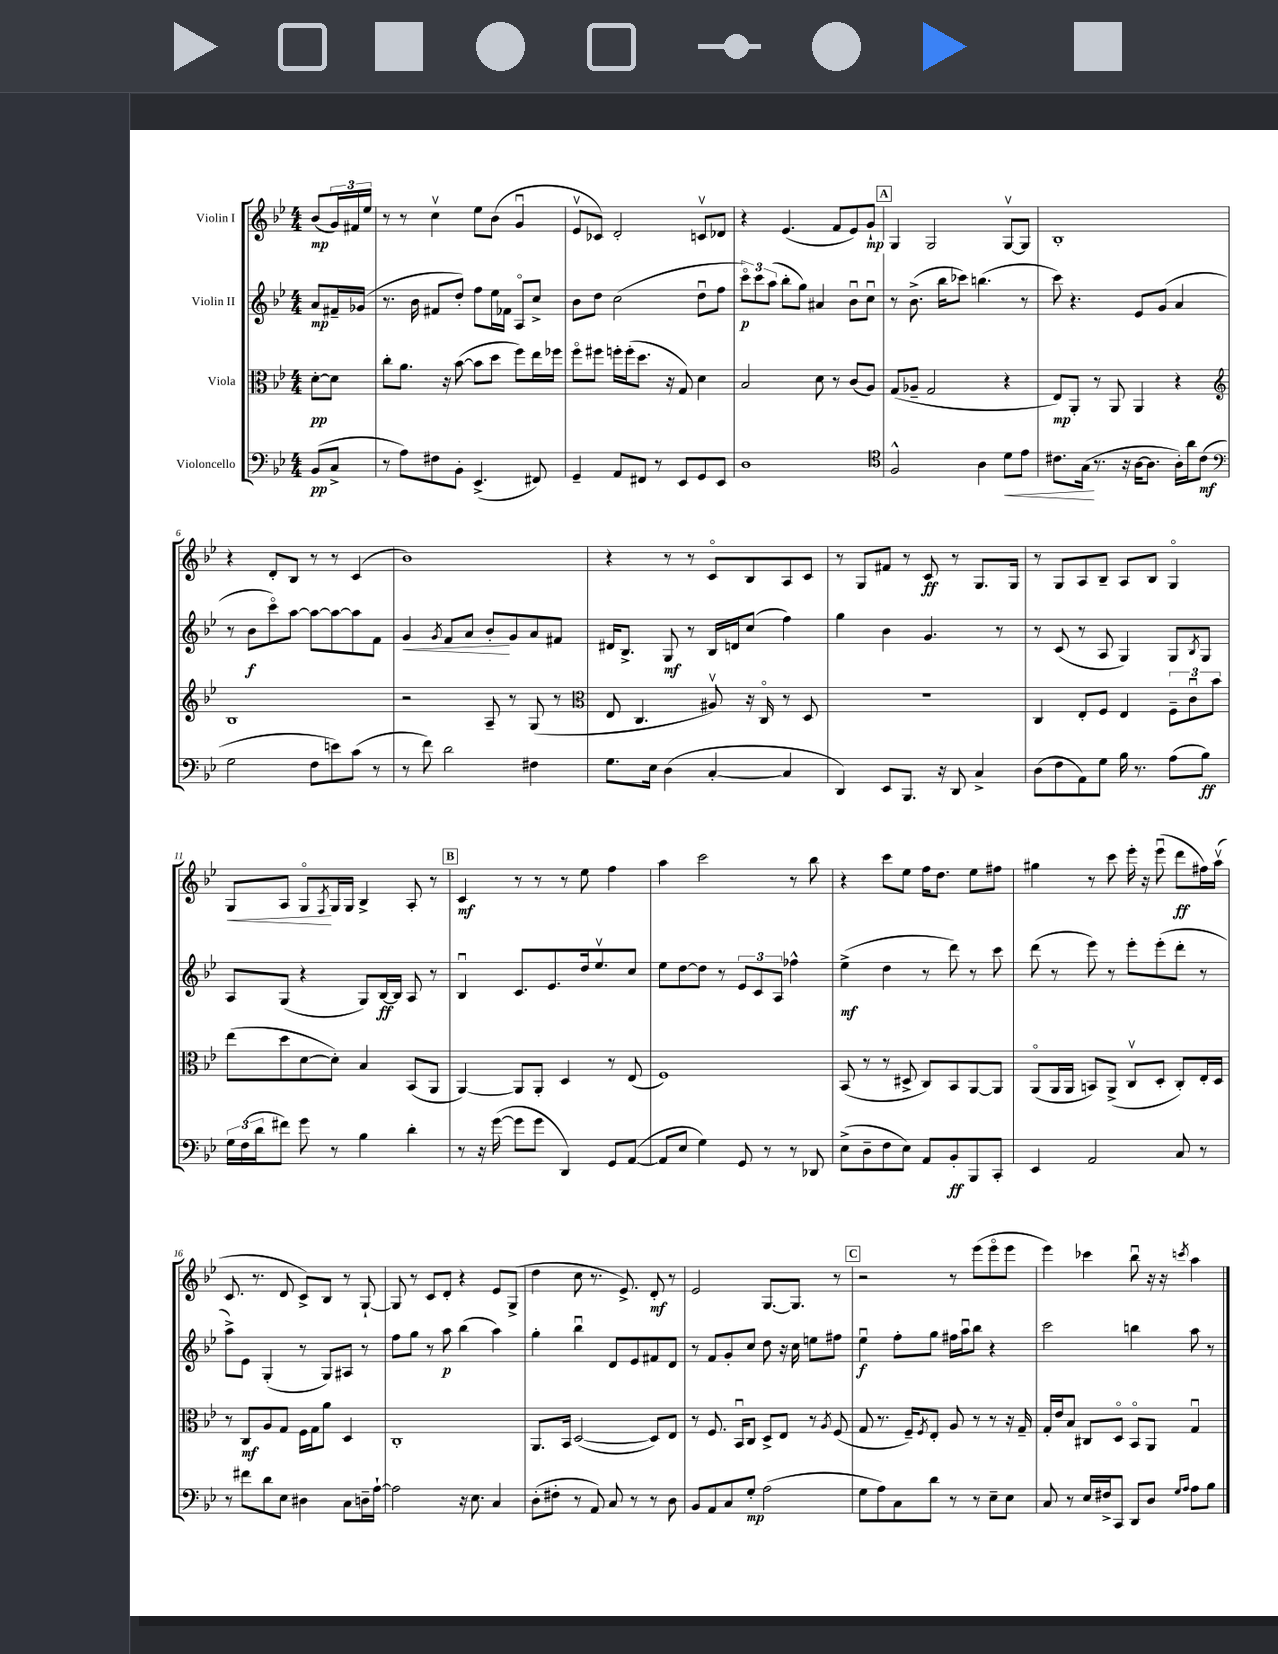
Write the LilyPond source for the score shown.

<<
\new StaffGroup <<
\new Staff = "s0" \with { instrumentName = "Violin I" } {
    \clef treble \key bes \major \numericTimeSignature \time 4/4 \partial 4
    bes'8\mp( \tuplet 3/2 { g'16) fis'16 ees''16 } |
    r8 r8 c''4\upbow ees''8 bes'8( g'4\downbow |
    ees'8\upbow ces'8) d'2-. c'8\upbow des'8 |
    r4 ees'4.( f'8 ees'8) g'8-!\mp |
    \mark \markup { \box "A" } g4 g2 g8~\upbow g8 |
    bes1-. |
    r4 d'8-. bes8 r8 r8 c'4( |
    bes'1) |
    r4 r8 r8 c'8\flageolet bes8 a8 c'8 |
    r8 g8 fis'8 r8 c'8\ff r8 g8. g16 |
    r8 g8 a8 bes8-- a8 bes8 g4\flageolet |
    g8\< a8 g8\flageolet\! \acciaccatura { f8 } g16 g16 bes4-> a8-. r8 |
    \mark \markup { \box "B" } c'4\mf r8 r8 r8 ees''8 f''4 |
    a''4 c'''2 r8 bes''8 |
    r4 c'''8 ees''8 f''16 d''8. ees''8 fis''8 |
    gis''4 r8 c'''8 ees'''16-. r16 ees'''8\downbow( d'''8\ff fis''16) a''16\upbow( |
    c'8. r8. d'8 c'8->) bes8 r8 g8~-! |
    g8 r8 c'8 d'8-. r4 ees'8 g8->( |
    d''4 c''8 r8. ees'8.->) d'8-.\mf r8 |
    ees'2 g8.~ g8. r8 |
    \mark \markup { \box "C" } r2 r8 ees'''8( ees'''8\flageolet ees'''8 |
    ees'''4) ces'''4 bes''8\downbow r16 r16 \acciaccatura { c'''8 } a''4 \bar "|." |
}
\new Staff = "s1" \with { instrumentName = "Violin II" } {
    \clef treble \key bes \major \numericTimeSignature \time 4/4 \partial 4
    a'8\mp fis'16-- ges'16( |
    r8. bes'16 fis'8 d''8-.) f''8 ees''16 fes'16 a8\flageolet c''8-> |
    bes'8 d''8 c''2( d''8\downbow f''8 |
    \tuplet 3/2 { c'''8\flageolet\p) c'''8 a''8( } bes''8-. g''8) ais'4 bes'8\downbow c''8\downbow |
    \mark \markup { \box "A" } r8 bes'8.->( bes''16 ces'''8) b''4.( r8 |
    c'''8) r4. ees'8 g'8( a'4 |
    r8 bes'8\f c'''8\flageolet) a''8~ a''8~ a''8~ a''8 f'8 |
    g'4\< \acciaccatura { g'8 } f'8 a'8 bes'8-.\! g'8 a'8 fis'8 |
    dis'16 bes8.-> g8\mf r8 bes16 d'16 c''8( f''4) |
    g''4 bes'4 g'4. r8 |
    r8 c'8( r8 a8 g4) g8 \acciaccatura { bes8 } g8 |
    a8 g8( r4 g8) bes16~\ff bes16 a8 r8 |
    \mark \markup { \box "B" } bes4\downbow c'8. ees'8. d''16 ees''8.\upbow c''8 |
    ees''8 d''8~ d''8 r8 \tuplet 3/2 { ees'8 c'8 a8 } fes''4-^ |
    ees''4->\mf( d''4 r8 d'''8) r8 c'''8 |
    d'''8( r8 ees'''8) r8 ees'''8-. ees'''8-.( d'''8-. r8 |
    a''8->) ees'8 g4-.( r8 g8) ais8 r8 |
    f''8 g''8 r8 a''8\p bes''4( a''4) |
    g''4-. bes''4\downbow d'8 ees'8 fis'8 d'8 |
    r8 f'8 g'8-. c''8 d''8 r16 c''16 e''8 fis''8 |
    \mark \markup { \box "C" } ees''4\downbow\f f''8-. g''8 fis''16 a''16\downbow bes''8 r4 |
    c'''2 b''4 a''8 r8 \bar "|." |
}
\new Staff = "s2" \with { instrumentName = "Viola" } {
    \clef alto \key bes \major \numericTimeSignature \time 4/4 \partial 4
    d'8~-.\pp d'8 |
    c''8-. a'8. r16 bes'8~( bes'8 d''8 f''8) ees''16 fes''16 |
    f''8\flageolet fis''8 f''16-. f''16-.( d''8. r16 g8) d'4 |
    bes2 d'8 r8 c'8( a8) |
    \mark \markup { \box "A" } g8( aes8-- g2 r4 |
    ees8\mp) a,8-. r8 a,8 a,4 r4 |
    \clef treble bes1 |
    r2 a8-- r8 g8( r8 |
    \clef alto ees8 c4. ais8\upbow) r16 c16\flageolet r8 d8 |
    R1 |
    c4 ees8-. f8 ees4 \tuplet 3/2 { f8-- c'8\downbow bes'8 } |
    ees''8( d''8 d'8~ d'8-.) bes4 bes,8( a,8 |
    \mark \markup { \box "B" } a,4~) a,8 a,8-. d4 r8 ees8( |
    f1) |
    bes,8( r8 r8 dis8-> c8) bes,8 a,8~ a,8 |
    a,8\flageolet( a,16 a,16 b,8) a,8->( c8\upbow d8-. c8-.) ees16-. d16 |
    r8 c8\mf a8 g8 f16 g16 a'8 d4 |
    c1-. |
    a,8. bes,16 d2~( d8) ees8 |
    r8 f8. bes,16\downbow c8 d8-> ees8 r8 \acciaccatura { a8 } f8( |
    \mark \markup { \box "C" } g8 r8. f16--) \acciaccatura { f8 } ees8-. a8 r8 r8 r16 g16-- |
    g16-. ees'16 bes8 cis8 d8\flageolet bes,8\flageolet a,8 g4\downbow \bar "|." |
}
\new Staff = "s3" \with { instrumentName = "Violoncello" } {
    \clef bass \key bes \major \numericTimeSignature \time 4/4 \partial 4
    bes,8\pp( c8-> |
    r8 a8) fis8 bes,8-. ees,4.->( fis,8) |
    g,4-- a,8 fis,8 r8 ees,8 g,8 ees,8 |
    d1 |
    \mark \markup { \box "A" } \clef tenor f2-^ a4 d'8\< ees'8 |
    cis'8. g16\!( r8. r16 a16~ a8. a16-.) a'16 cis'8\mf( |
    \clef bass g2 f8 e'8) c'8( r8 |
    r8 f'8) d'2 fis4 |
    g8. ees16 d4( c4~-. c4 |
    d,4) ees,8 bes,,8. r16 d,8 c4-> |
    d8( f8 a,8) g8 bes16 r8. a8( bes8\ff) |
    \tuplet 3/2 { g16 f16( d'16 } fis'8) g'8 r8 bes4 d'4-. |
    \mark \markup { \box "B" } r8 r16 g'16~( g'8 g'8 d,4) g,8 a,8~( |
    a,8 ees8 g4) g,8 r8 r8 des,8 |
    ees8->( d8-- f8 ees8) a,8 bes,8-.\ff bes,,8 c,8-. |
    ees,4 a,2 c8 r8 |
    r8 fis'8 d'8 ees8 dis4 c8 d16-- a16~-! |
    a2 r16 ees8. c4 |
    d8-.( fis8-. r8 a,8) c8 r8 r8 d8 |
    bes,8 a,8 c8 g8-.\mp a2( |
    \mark \markup { \box "C" } g8 a8) c8 d'8 r8 r8 ees8-- ees8 |
    c8 r8 ees16 fis16-> c,8 d,8 d8 \grace { g16 a16 } a8 bes8 \bar "|." |
}
>>
>>
